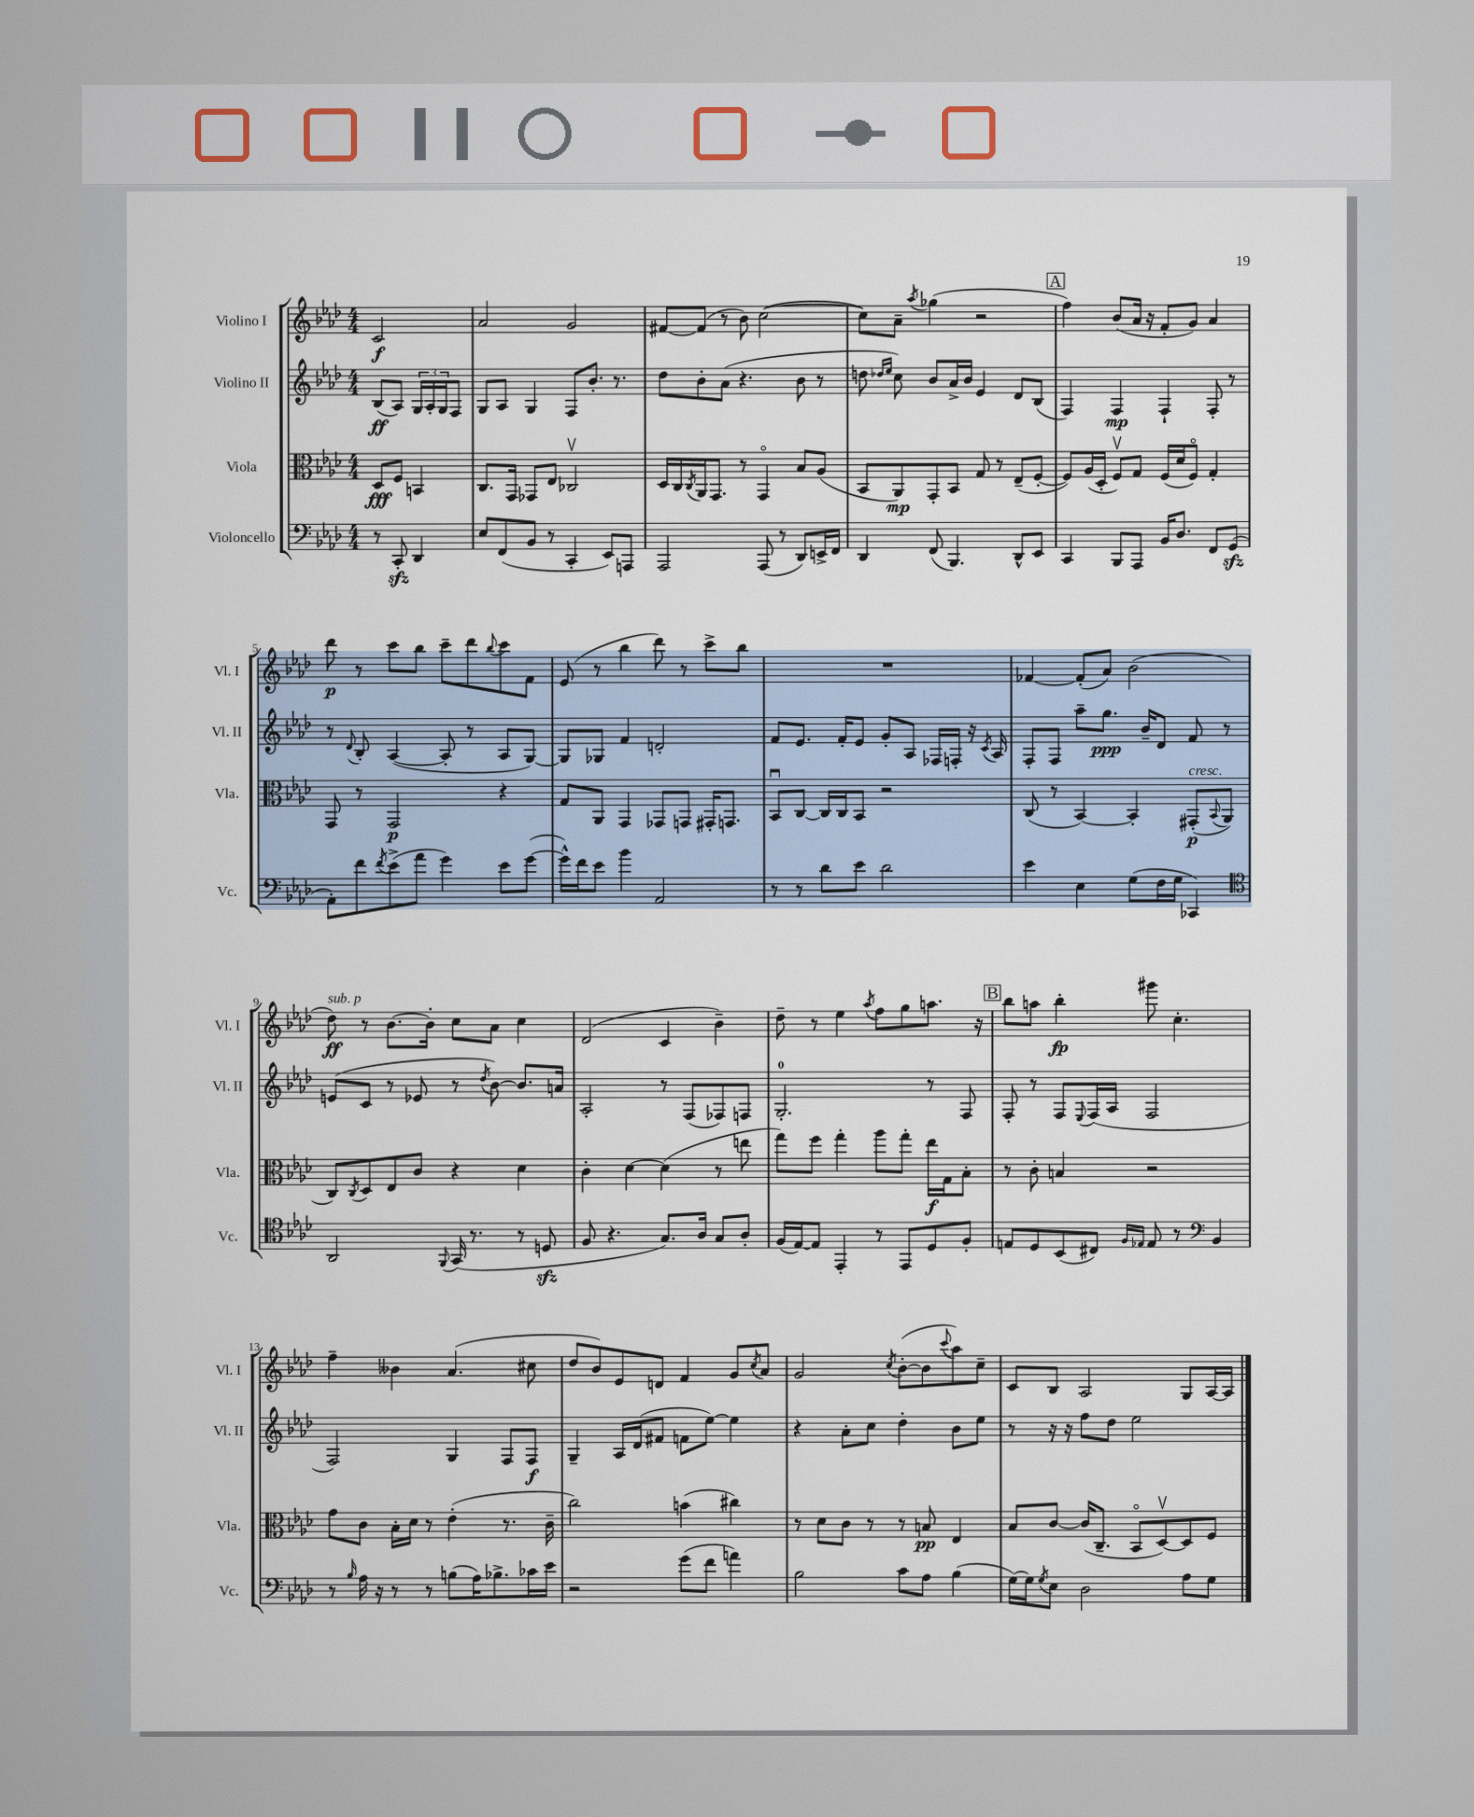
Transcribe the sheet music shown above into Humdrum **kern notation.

**kern	**kern	**dynam	**kern	**dynam	**kern	**dynam
*part4	*part3	*part3	*part2	*part2	*part1	*part1
*staff4	*staff3	*staff3	*staff2	*staff2	*staff1	*staff1
*I"Violoncello	*I"Viola	*	*I"Violino II	*	*I"Violino I	*
*I'Vc.	*I'Vla.	*	*I'Vl. II	*	*I'Vl. I	*
*clefF4	*clefC3	*	*clefG2	*	*clefG2	*
*k[b-e-a-d-]	*k[b-e-a-d-]	*	*k[b-e-a-d-]	*	*k[b-e-a-d-]	*
*M4/4	*M4/4	*	*M4/4	*	*M4/4	*
=	=	=	=	=	=	=
8r	8D-/L	fff	(8B-/L	ff	2c/	f
8CCzz'/	8F/J	.	8A-/J)	.	.	.
4DD-/	4BBn/	.	24G/LL	.	.	.
.	.	.	24A-'/	.	.	.
.	.	.	24G/J	.	.	.
.	.	.	8F/J	.	.	.
=1	=1	=1	=1	=1	=1	=1
8E-/L	8.C/L	.	8G/L	.	2a-/	.
(8FF/	.	.	8A-/J	.	.	.
.	16GG/Jk	.	.	.	.	.
8BB-/J	8GG-X/L	.	4G/	.	.	.
8r	8E-/J	.	.	.	.	.
4CC'/	2C-Xv/	.	8F/L	.	2g/	.
.	.	.	8.b-'/J	.	.	.
8EE-/L)	.	.	.	.	.	.
.	.	.	8.r	.	.	.
8AAAn/J	.	.	.	.	.	.
=2	=2	=2	=2	=2	=2	=2
2AAA-/	16D-/LL	.	8dd-\L	.	[8f#X/L	.
.	16C/	.	.	.	.	.
.	8qC/	.	.	.	.	.
.	16AA-/J	.	8b-'\	.	(8f#/J]	.
.	8.GG/J	.	.	.	.	.
.	.	.	(8a-\J	.	8r	.
.	8r	.	4.r	.	8b-\)	.
(8AAA-/	4GG/	.	.	.	([2cc\	.
8r	.	.	.	.	.	.
8DD-/L)	8B-/L	.	8b-\	.	.	.
16EEn^/L	(8A-/J	.	8r	.	.	.
16FF/JJ	.	.	.	.	.	.
=3	=3	=3	=3	=3	=3	=3
4DD-/	8BB-/L	.	8ddn\	.	8cc\L])	.
.	.	.	16qqdd-X/LL	.	.	.
.	.	.	16qqee-/JJ	.	.	.
.	8AA-/)	mp	8cc\)	.	8a-~\J	.
.	.	.	.	.	8qaa-/	.
(8FF/	8GG'/	.	8b-/L	.	(4gg-X\	.
4.BBB-/)	8BB-/J	.	16a-^/L	.	.	.
.	.	.	16b-/JJ	.	.	.
.	8G/	.	4e-/	.	2r	.
.	8r	.	.	.	.	.
8DD-^^/L	(8E-~/L	.	8d-/L	.	.	.
8EE-/J	[8F'/J	.	(8B-/J	.	.	.
!!LO:REH:place=s1:t=A
=4	=4	=4	=4	=4	=4	=4
4CC/	8F/L])	.	4F/)	.	4ff\)	.
.	(16A-/L	.	.	.	.	.
.	16D-'/JJ	.	.	.	.	.
8BBB-/L	8Fv/L)	.	4F/	mp	(8b-/L	.
8AAA-/J	8G/J	.	.	.	16a-/Jk	.
.	.	.	.	.	16r	.
16BB-/KL	(16F/LL	.	4F`/	.	8f'/L	.
8.D-/J	16d-/J	.	.	.	.	.
.	8F/J)	.	.	.	8g/J)	.
8FF/L	4G'/	.	8F'/	.	4a-/	.
(8GGzz/J	.	.	8r	.	.	.
!!LO:LB:g=z
=5	=5	=5	=5	=5	=5	=5
8AA-'\L)	8GG/	.	8r	.	8ddd-\	p
.	.	.	8qqd-/	.	.	.
8f\	8r	.	8B-'/	.	8r	.
8qf/	.	.	.	.	.	.
(8e-^\	2GG/	p	([4A-/	.	8ccc\L	.
8a-\J	.	.	.	.	8bb-\J	.
4g\)	.	.	8A-'/]	.	8ccc~\L	.
.	.	.	8r	.	8ddd-\	.
.	.	.	.	.	8qqbb-/	.
8e-\L	4r	.	8A-/L	.	8ccc\	.
([8g\J	.	.	[8G/J)	.	8f\J	.
=6	=6	=6	=6	=6	=6	=6
16g^^\LL])	8G/L	.	8G/L]	.	(8e-/	.
16f\J	.	.	.	.	.	.
8e-\J	8AA-/J	.	8G-X/J	.	8r	.
4b-\	4GG/	.	4f/	.	4bb-\	.
2AA-/	8GG-X/L	.	2dn'/	.	8ddd-\)	.
.	8GGn/J	.	.	.	8r	.
.	16GG#X'/KL	.	.	.	8ccc^\L	.
.	8.GGn/J	.	.	.	.	.
.	.	.	.	.	8bb-\J	.
=7	=7	=7	=7	=7	=7	=7
8r	8BB-u/L	.	8f/L	.	1r	.
8r	[8C/J	.	8.e-/J	.	.	.
8d-\L	16C/LL]	.	.	.	.	.
.	16C/J	.	16f'/KL	.	.	.
8e-\J	8BB-/J	.	8e-/J	.	.	.
2d-\	2r	.	8g'/L	.	.	.
.	.	.	8A-/J	.	.	.
.	.	.	16F-X/LL	.	.	.
.	.	.	16Fn'/JJ	.	.	.
.	.	.	16r	.	.	.
.	.	.	8qc/	.	.	.
.	.	.	16A-/	.	.	.
=8	=8	=8	=8	=8	=8	=8
4e-\	(8C/	.	8F'/L	.	[4f-X/	.
.	8r	.	8F/J	.	.	.
4E-\	[4BB-/)	.	8aa-~\L	.	(8f-'/L]	.
.	.	.	8.gg\J	ppp	8a-/J)	.
(8G\L	4BB-'/]	.	.	.	(2b-\	.
.	.	.	16b-~/KL	.	.	.
16F\L	.	.	8d-/J	.	.	.
16G\JJ	.	.	.	.	.	.
!	!LO:TX:a:i:t=cresc.	!	!	!	!	!
4CC-X/)	(8GG#X'/L	p	8f/	.	.	.
.	8qqBB-/	.	.	.	.	.
.	8AA-/J	.	8r	.	.	.
!!LO:LB:g=z
=9	=9	=9	=9	=9	=9	=9
*clefC4	*	*	*	*	*	*
!	!	!	!	!	!LO:TX:a:i:t=sub. p	!
2AA-/	8C/L)	.	(8en/L	.	8dd-\)	ff
.	8qC/	.	.	.	.	.
.	8D-/	.	8c/J	.	8r	.
.	8E-/	.	8r	.	[8.b-\L	.
.	8c/J	.	8e-X/	.	.	.
.	.	.	.	.	16b-'\Jk]	.
8qqFF/	.	.	.	.	.	.
(16GG/	4r	.	8r	.	8cc\L	.
8.r	.	.	.	.	.	.
.	.	.	8qdd-/	.	.	.
.	.	.	[8b-\)	.	8a-\J	.
8r	4d-\	.	8.b-/L]	.	4cc\	.
8Dnzz/	.	.	.	.	.	.
.	.	.	16an/Jk	.	.	.
=10	=10	=10	=10	=10	=10	=10
8F/	4c'\	.	2A-'/	.	(2d-/	.
4.r	.	.	.	.	.	.
.	[4d-\	.	.	.	.	.
8.G/L)	(4d-\]	.	8r	.	4c/	.
.	.	.	(8F/L	.	.	.
16A-/Jk	.	.	.	.	.	.
8G/L	8r	.	8F-X/)	.	4b-~\)	.
8A-'/J	8een\	.	8Fn/J	.	.	.
=11	=11	=11	=11	=11	=11	=11
(16F/LL	8gg\L)	.	2.G'/	.	8dd-~\	.
[16E-/J)	.	.	.	.	.	.
8E-/J]	8ff\J	.	.	.	8r	.
4EE-'/	4gg'\	.	.	.	4ee-\	.
.	.	.	.	.	8qaa-/	.
8r	8aa-\L	.	.	.	8ff\L	.
8EE-/L	8gg'\J	.	.	.	8gg\	.
8D-/	16ee-\LL	f	8r	.	8.aan\J	.
.	16G\J	.	.	.	.	.
8F'/J	8B-'\J	.	8F/	.	.	.
.	.	.	.	.	16r	.
!!LO:REH:place=s1:t=B
=12	=12	=12	=12	=12	=12	=12
8En/L	8r	.	8F'/	.	8bb-\L	.
8D-/	8c'\	.	8r	.	8aan\J	.
(8BB-/	4Bn/	.	8F/L	.	4bb-'\	fp
.	.	.	8qqE-/	.	.	.
8C#X/J)	.	.	(16F/L	.	.	.
.	.	.	16A-/JJ	.	.	.
16qqF/LL	.	.	.	.	.	.
16qqE-X/JJ	.	.	.	.	.	.
8E-/	2r	.	2F/	.	8ggg#X\	.
8r	.	.	.	.	4.cc'\	.
*clefF4	*	*	*	*	*	*
4BB-/	.	.	.	.	.	.
!!LO:LB:g=z
=13	=13	=13	=13	=13	=13	=13
8r	8g\L	.	2F/)	.	4ff~\	.
16qqB-/	.	.	.	.	.	.
16A-\	8c\J	.	.	.	.	.
16r	.	.	.	.	.	.
8r	16B-'\LL	.	.	.	4b--X\	.
.	16d-\JJ	.	.	.	.	.
8r	8r	.	.	.	.	.
(8Bn\L	(4e-'\	.	4G/	.	(4.a-/	.
16A-\K)	.	.	.	.	.	.
8.B-X^\	.	.	.	.	.	.
.	8.r	.	8F/L	.	.	.
16c-X\L	.	.	8F/J	f	8cc#X\	.
16e-\JJ	16c~\	.	.	.	.	.
=14	=14	=14	=14	=14	=14	=14
2r	2cc\)	.	4G~/	.	8dd-/L	.
.	.	.	.	.	8b-/)	.
.	.	.	16A-/LL	.	8e-/	.
.	.	.	(16d-/J	.	.	.
.	.	.	8f#X/J	.	8dn/J	.
(8g\L	(4bn\	.	8fn\L	.	4f/	.
8f\J	.	.	[8ee-\J)	.	.	.
4an\)	4cc#X\)	.	4ee-\]	.	8g/L	.
.	.	.	.	.	8qcc/	.
.	.	.	.	.	8a-/J	.
=15	=15	=15	=15	=15	=15	=15
2B-\	8r	.	4r	.	2g/	.
.	8d-\L	.	.	.	.	.
.	8c\J	.	8a-'\L	.	.	.
.	8r	.	8cc\J	.	.	.
.	.	.	.	.	8qcc/	.
8c\L	8r	.	4dd-'\	.	([8b-'\L	.
8A-\J	8Bn/	pp	.	.	8b-\]	.
.	.	.	.	.	8qqccc/	.
(4B-\	4E-/	.	8b-\L	.	8aa-\)	.
.	.	.	8ee-\J	.	8cc~\J	.
=16	=16	=16	=16	=16	=16	=16
[16G\LL)	8B-/L	.	8r	.	8c/L	.
16G\J]	.	.	.	.	.	.
8qG/	.	.	.	.	.	.
8E-\J	[8c/J	.	16r	.	8B-/J	.
.	.	.	16r	.	.	.
2D-\	(16c/KL]	.	8ff\L	.	2A-/	.
.	8.C~/J	.	.	.	.	.
.	.	.	8dd-\J	.	.	.
.	8BB-/L	.	2ee-\	.	.	.
.	[8D-v/)	.	.	.	.	.
8A-\L	8D-/]	.	.	.	8G/L	.
8G\J	8F/J	.	.	.	[16A-/L	.
.	.	.	.	.	16A-/JJ]	.
==	==	==	==	==	==	==
*-	*-	*-	*-	*-	*-	*-
